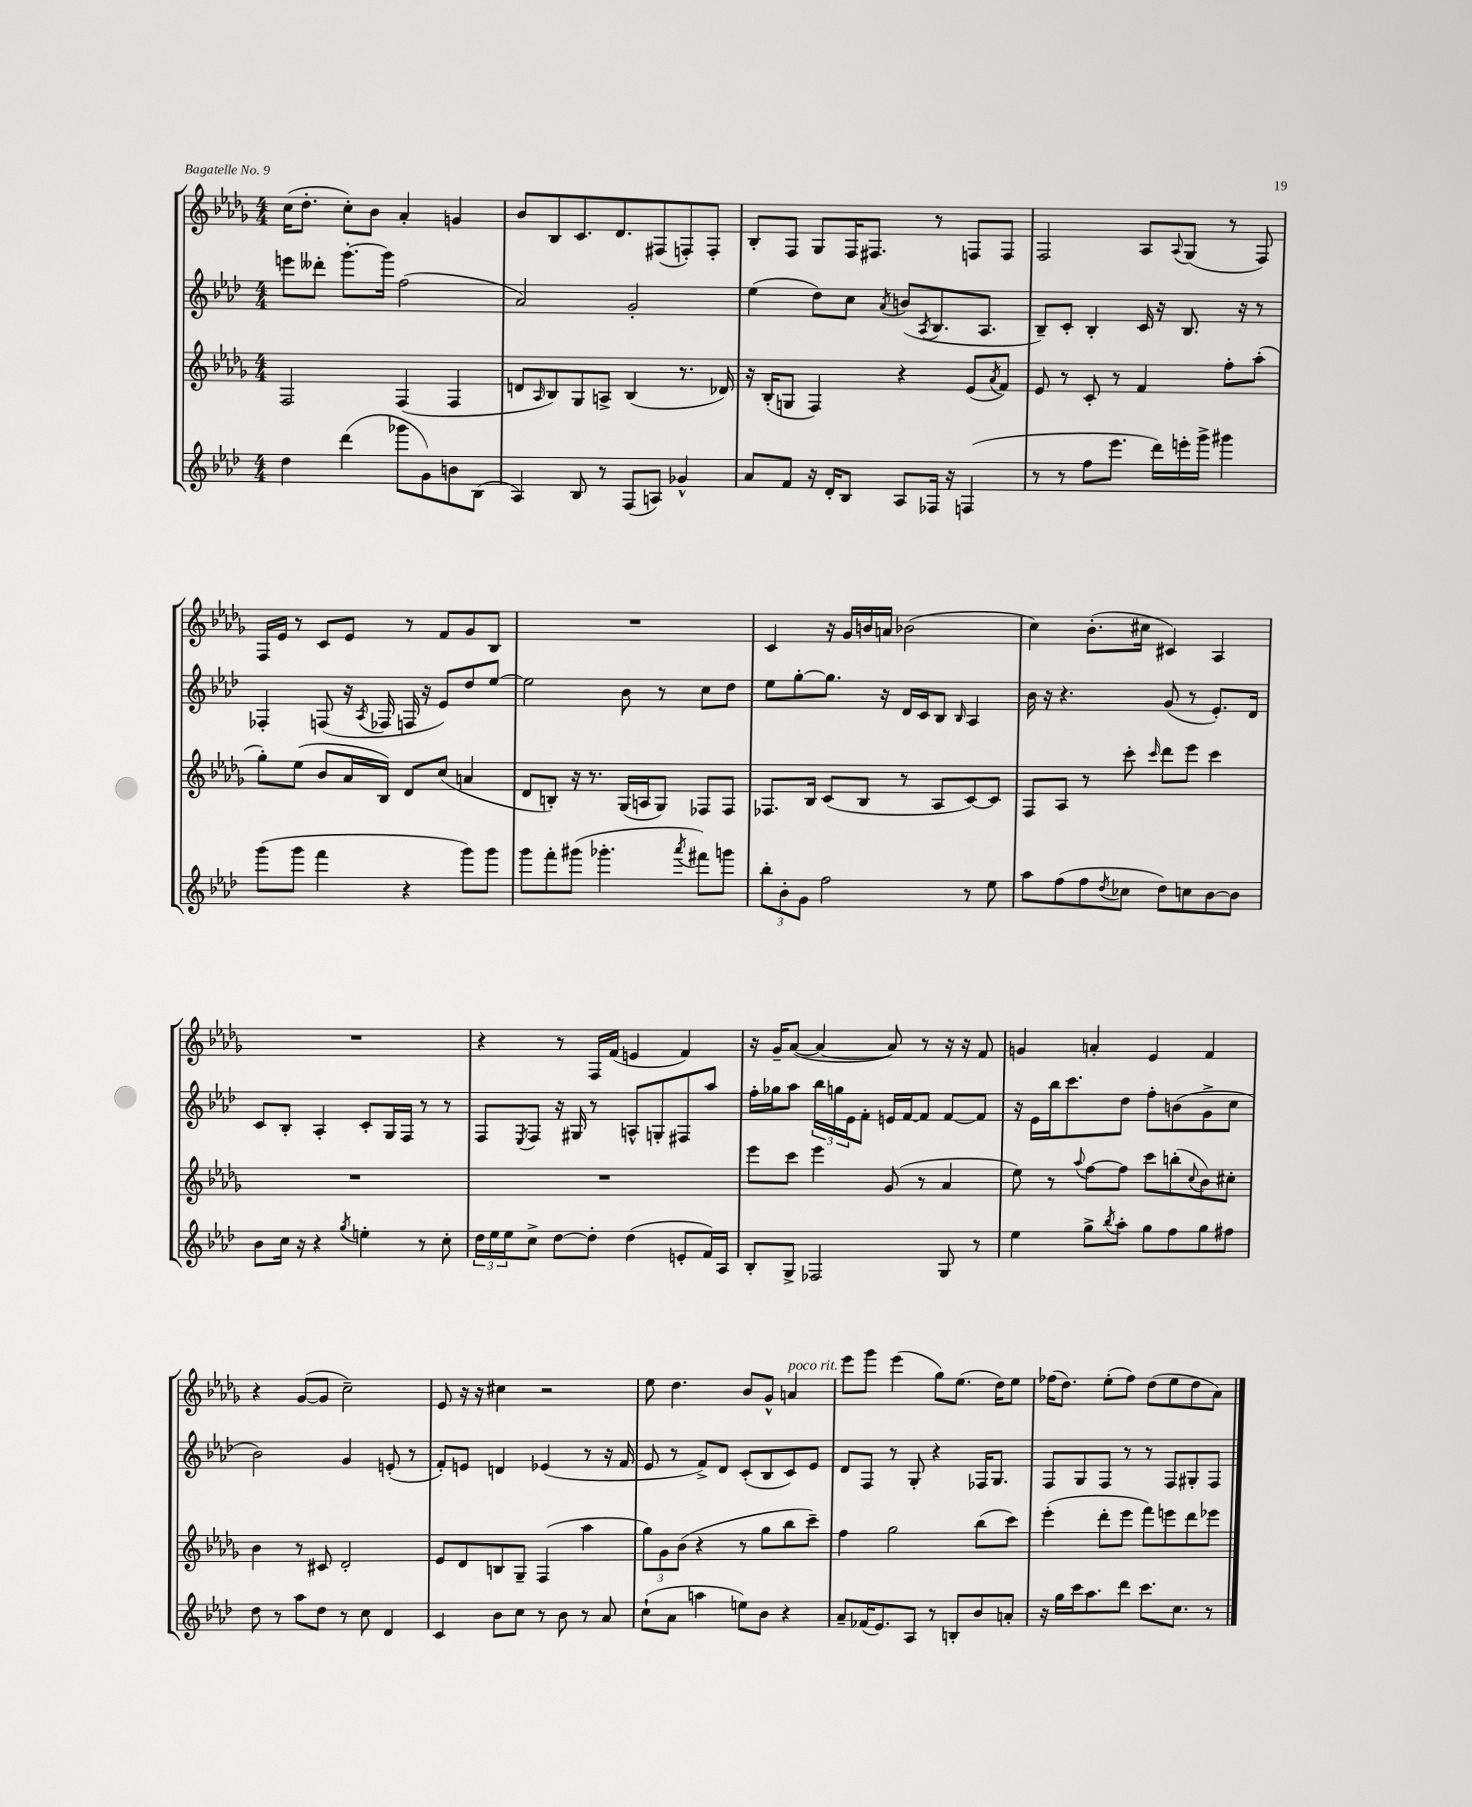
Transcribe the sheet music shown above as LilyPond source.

<<
\new StaffGroup <<
\new Staff = "s0" {
    \clef treble \key des \major \numericTimeSignature \time 4/4
    c''16( des''8.-. c''8-.) bes'8 aes'4-. g'4 |
    bes'8 bes8 c'8. des'8. fis8( f8-.) f8-. |
    bes8-. f8 ges8 f16 fis8. r8 f8 f8 |
    f2 aes8 \appoggiatura { aes8 } ges8( r8 f8) |
    f16 ees'16 r8 c'8 ees'8 r8 f'8 ges'8 bes8 |
    R1 |
    c'4 r16 ges'16 b'16 a'16 bes'2( |
    c''4) bes'8.-.( cis''16 cis'4) aes4 |
    R1 |
    r4 r8 f16 f'16( e'4 f'4) |
    r16 ges'16-- aes'8~( aes'4~ aes'8) r8 r16 r16 f'8 |
    g'4 a'4-. ees'4 f'4 |
    r4 ges'8~( ges'8 c''2--) |
    ees'8 r16 r16 cis''4 r2 |
    ees''8 des''4. bes'8 ges'8-^ a'4^\markup { \italic "poco rit." } |
    ees'''8 ges'''8 ees'''4( ges''8) ees''8.( des''16) ees''8 |
    fes''16( des''8.) ees''8-.( fes''8) des''8( ees''8 des''8 aes'8) \bar "|." |
}
\new Staff = "s1" {
    \clef treble \key aes \major \numericTimeSignature \time 4/4
    e'''8 deses'''8-. g'''8.~-. g'''16 f''2( |
    aes'2) g'2-. |
    ees''4( des''8) c''8 \acciaccatura { aes'8 } b'8( \acciaccatura { aes8 } bes8. aes8. |
    bes8--) c'8-. bes4-. c'16 r16 bes8. r16 r8 |
    fes4-. f8( r16 \acciaccatura { aes8 } fes16 f16 r16 ees'8) des''8 ees''8~ |
    ees''2 bes'8 r8 c''8 des''8 |
    ees''8 g''8~-. g''8. r16 des'16 c'16 bes8 \grace { bes16 } aes4 |
    bes'16 r16 r4. g'8( r8 ees'8.-.) des'16 |
    c'8 bes8-. aes4-. c'8-. g16 f16 r8 r8 |
    f8 \acciaccatura { ees8 } f8 r16 gis16 r8 a8-^ g8-. fis8 aes''8 |
    f''16-. ges''16 aes''8 \tuplet 3/2 { bes''16 g''16 ees'16 } f'8-. e'16 f'16~ f'8 f'8~ f'8 |
    r16 ees'16 bes''16 c'''8. des''8 f''8-. b'8( g'8-> c''8 |
    bes'2) g'4 e'8-.( r8 |
    f'8-.) e'8 d'4 ees'4( r8 r16 f'16 |
    ees'8 r8 f'8->) des'8 c'8-.( bes8 c'8) ees'8 |
    des'8 f8 r8 g8-. r4 fes16 g8. |
    f8 g8 f8 r8 r8 f8 gis8-. f8 \bar "|." |
}
\new Staff = "s2" {
    \clef treble \key des \major \numericTimeSignature \time 4/4
    f2 f4( f4 |
    d'8 \grace { aes16 } bes8) ges8 a8-> bes4( r8. des'16) |
    r16 bes16-.( g8 f4) r4 ees'8( \acciaccatura { aes'8 } f'8) |
    ees'8 r8 c'8-. r8 f'4 f''8-. aes''8-.( |
    ges''8-.) ees''8( bes'8 aes'16 bes16) des'8 c''8( a'4 |
    des'8 b8-.) r16 r8. ges16( a16 ges8) fes8 fes8 |
    fes8. bes16 c'8( bes8 r8 aes8 c'8~) c'8 |
    f8 aes8 r8 c'''8-. \grace { c'''16 } des'''8 ees'''8 c'''4 |
    R1 |
    R1 |
    ees'''8 c'''8 ees'''4 ges'8( r8 aes'4 |
    ees''8) r8 \appoggiatura { aes''8 } f''8~ f''8 c'''8 b''8-.( \appoggiatura { c''8 } bes'8) cis''8-. |
    bes'4 r8 cis'8 des'2-. |
    ees'8 des'8 b8 ges8-- f4( aes''4 |
    \tuplet 3/2 { ges''8) ges'8 bes'8( } r4 r8 ges''8 bes''8 c'''8--) |
    f''4 ges''2 bes''8( c'''8) |
    ees'''4-.( des'''8-. ees'''8 f'''8) e'''8 des'''8 ees'''8 \bar "|." |
}
\new Staff = "s3" {
    \clef treble \key aes \major \numericTimeSignature \time 4/4
    des''4 des'''4( ges'''8 g'8) b'8 bes8( |
    aes4) bes8 r8 f8( a8) ges'4-^ |
    aes'8 f'8 r16 des'16-. bes8 aes8 fes16 r16 f4( |
    r8 r8 f''8 ees'''8. des'''16) e'''16-. g'''16-> gis'''4 |
    g'''8( g'''8 f'''4 r4 g'''8) g'''8 |
    g'''8 f'''8-. gis'''8( ges'''4.-. \acciaccatura { aes'''8 } fis'''8) g'''8 |
    \tuplet 3/2 { bes''8-. bes'8-. g'8 } f''2 r8 ees''8 |
    aes''8 f''8( f''8 \acciaccatura { des''8 } ces''8 des''8) c''8 bes'8~ bes'8 |
    bes'8 c''16 r16 r4 \acciaccatura { g''8 } e''4-. r8 c''8-. |
    \tuplet 3/2 { des''16 ees''16 ees''16 } c''8-> des''8~ des''8-. des''4( e'8-. f'16) aes16 |
    bes8-. g8-> fes2 g8 r8 |
    ees''4 g''8-> \acciaccatura { bes''8 } aes''8-. g''8 f''8 g''8 fis''8 |
    des''8 r8 aes''8 des''8 r8 c''8 des'4 |
    c'4 bes'8 c''8 r8 bes'8 r8 aes'8 |
    c''8-!( aes'8 a''4 e''8) bes'8 r4 |
    aes'8-- fes'16( ees'8.) aes8 r8 b8-. bes'8 a'8-. |
    r16 g''16 c'''16 aes''8. des'''8 c'''8. c''8. r8 \bar "|." |
}
>>
>>
\layout { \context { \Score \remove "Bar_number_engraver" } }
